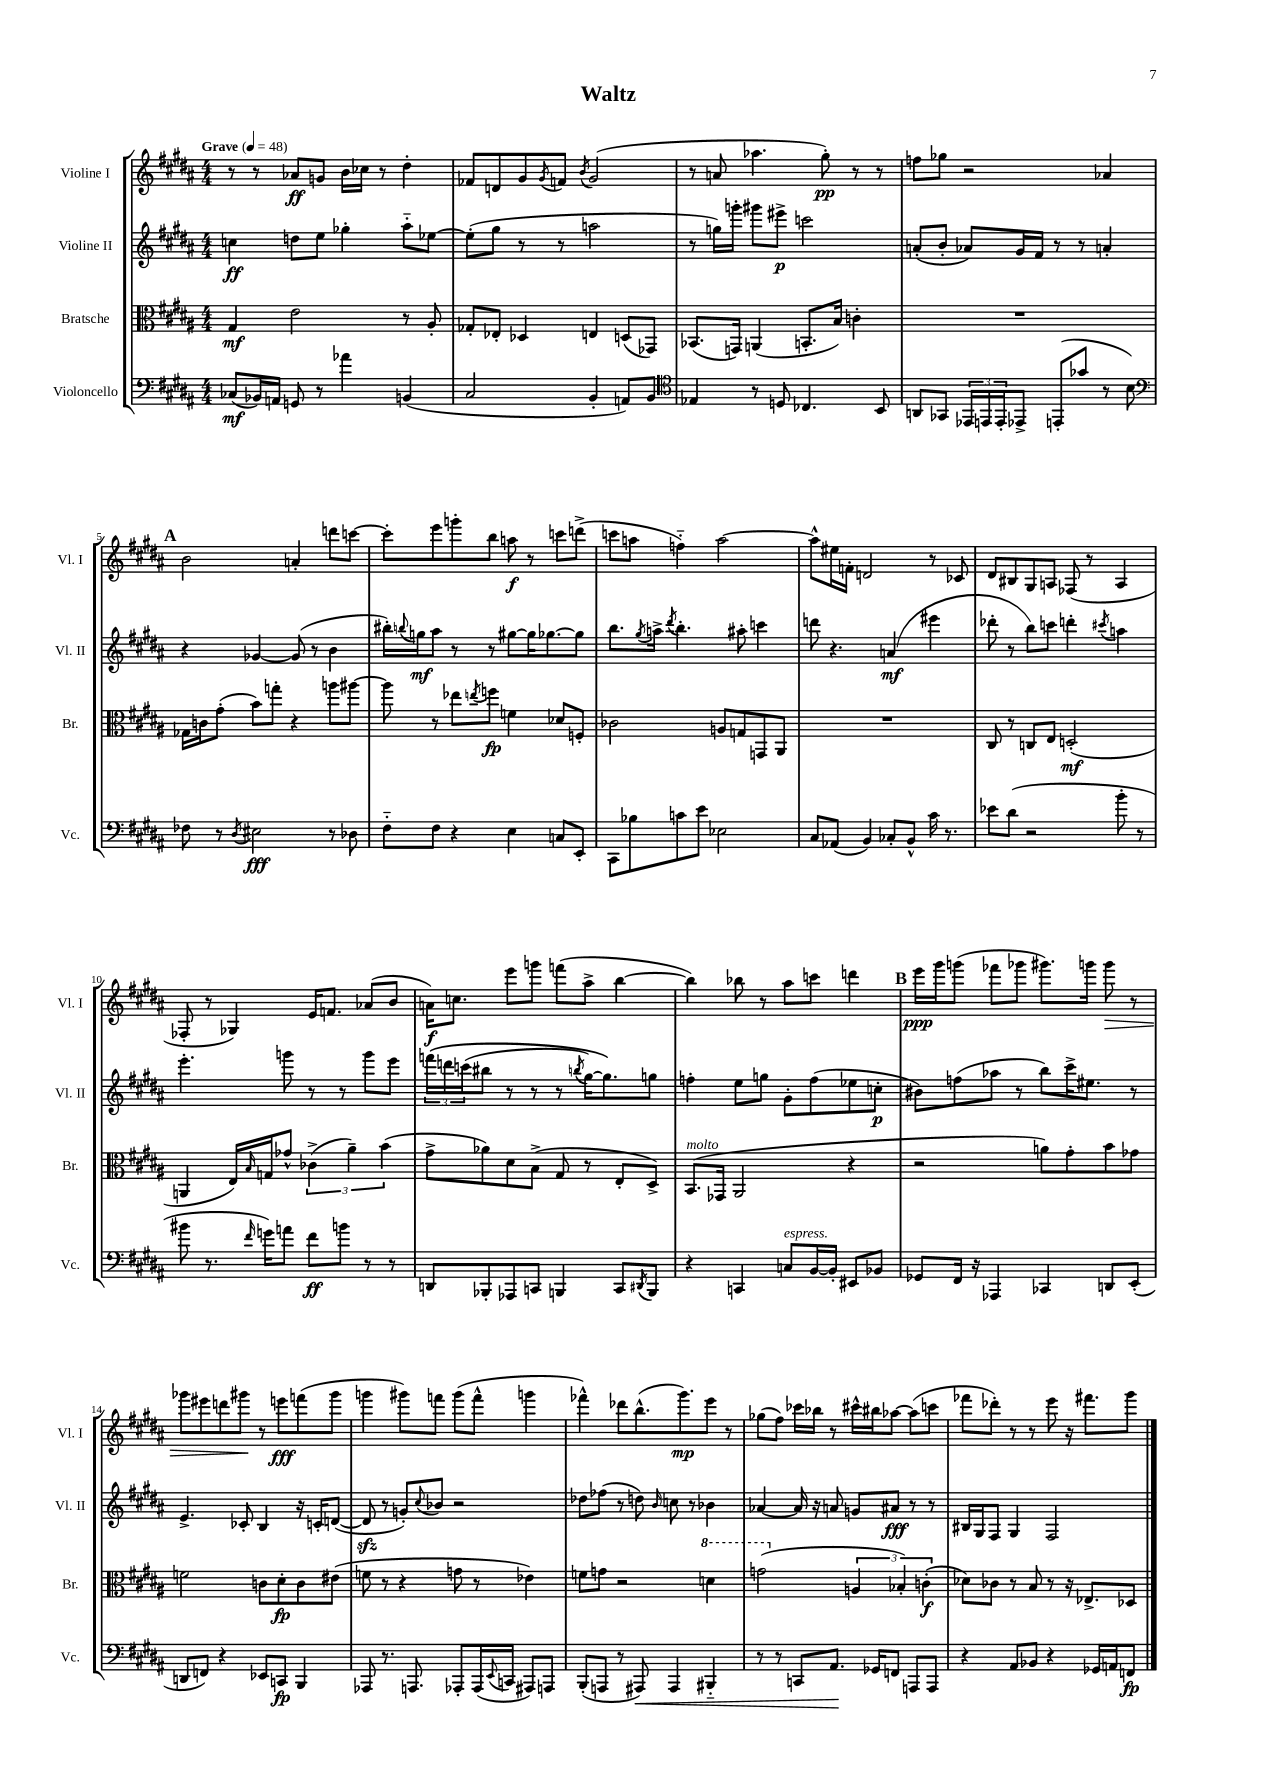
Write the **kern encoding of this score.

**kern	**dynam	**kern	**dynam	**kern	**dynam	**kern	**dynam
*part4	*part4	*part3	*part3	*part2	*part2	*part1	*part1
*staff4	*staff4	*staff3	*staff3	*staff2	*staff2	*staff1	*staff1
*I"Violoncello	*	*I"Bratsche	*	*I"Violine II	*	*I"Violine I	*
*I'Vc.	*	*I'Br.	*	*I'Vl. II	*	*I'Vl. I	*
*clefF4	*	*clefC3	*	*clefG2	*	*clefG2	*
*k[f#c#g#d#a#]	*	*k[f#c#g#d#a#]	*	*k[f#c#g#d#a#]	*	*k[f#c#g#d#a#]	*
*M4/4	*	*M4/4	*	*M4/4	*	*M4/4	*
*MM48	*	*MM48	*	*MM48	*	*MM48	*
=1	=1	=1	=1	=1	=1	=1	=1
!	!	!	!	!	!	!LO:TX:a:B:t=Grave	!
(8C-X/L	mf	4G#/	mf	4ccn\	ff	8r	.
16BB-X/L)	.	.	.	.	.	8r	.
16AAn/JJ	.	.	.	.	.	.	.
8GGn/	.	2e\	.	8ddn\L	.	8a-X/L	ff
8r	.	.	.	8ee\J	.	8gn/J	.
4a-X\	.	.	.	4gg-X'\	.	16b\LL	.
.	.	.	.	.	.	16cc-X\JJ	.
.	.	.	.	.	.	8r	.
(4BBn/	.	8r	.	8aa#\L	.	4dd#'\	.
.	.	8A#'/	.	[8ee-X\J	.	.	.
=2	=2	=2	=2	=2	=2	=2	=2
2C#/	.	8G-X'/L	.	(8ee-'\L]	.	8f-X/L	.
.	.	8E-X'/J	.	8gg#\J	.	8dn/	.
.	.	4D-X/	.	8r	.	8g#/	.
.	.	.	.	.	.	8qg#/	.
.	.	.	.	8r	.	8fn/J	.
.	.	.	.	.	.	8qb/	.
4BB'/	.	4En/	.	2aan\	.	(2g#/	.
8AAn/L)	.	(8Dn/L	.	.	.	.	.
8BB/J	.	8GG-X/J)	.	.	.	.	.
=3	=3	=3	=3	=3	=3	=3	=3
*clefC4	*	*	*	*	*	*	*
4E-X/	.	(8.BB-X/L	.	8r	.	8r	.
.	.	.	.	16ggn\LL)	.	8an/	.
.	.	16GGn/Jk)	.	16gggn'\JJ	.	.	.
8r	.	(4AAn/	.	8ggg#X\L	.	4.aa-X\	.
8Dn/	.	.	.	8eee#X^\J	p	.	.
4.C-X/	.	8.BBn'/L	.	2cccn\	.	.	.
.	.	.	.	.	.	8gg#'\)	pp
.	.	16B/Jk)	.	.	.	.	.
.	.	4cn'\	.	.	.	8r	.
8BB/	.	.	.	.	.	8r	.
=4	=4	=4	=4	=4	=4	=4	=4
8AAn/L	.	1r	.	(8an'/L	.	8ffn\L	.
8GG-X/J	.	.	.	8b'/J	.	8gg-X\J	.
24EE-X/LL	.	.	.	8a-X/L)	.	2r	.
24EEn/	.	.	.	.	.	.	.
24EE'/J	.	.	.	.	.	.	.
8EE-X^/J	.	.	.	16g#/L	.	.	.
.	.	.	.	16f#/JJ	.	.	.
(8EEn'/L	.	.	.	8r	.	.	.
8g-X/J	.	.	.	8r	.	.	.
8r	.	.	.	4an'/	.	4a-X/	.
8B\)	.	.	.	.	.	.	.
!!LO:LB:g=z
!!LO:REH:place=s1:t=A
=5	=5	=5	=5	=5	=5	=5	=5
*clefF4	*	*	*	*	*	*	*
8F-X\	.	16G-X\LL	.	4r	.	2b\	.
.	.	16cn\J	.	.	.	.	.
8r	.	(8g#'\J	.	.	.	.	.
8qD#/	.	.	.	.	.	.	.
2E#X\	fff	8b\L)	.	[4g-X/	.	.	.
.	.	8ggn'\J	.	.	.	.	.
.	.	4r	.	(8g-/]	.	4an'/	.
.	.	.	.	8r	.	.	.
8r	.	8aan\L	.	4b\	.	8dddn\L	.
8D-X\	.	[8aa#X\J	.	.	.	[8cccn\J	.
=6	=6	=6	=6	=6	=6	=6	=6
8F#\L	.	8aa#\]	.	16bb#X'\LL)	.	8ccc'\L]	.
.	.	.	.	8qqbbn/	.	.	.
.	.	.	.	16ggn\J	mf	.	.
8F#\J	.	8r	.	8aa#\J	.	8eee\	.
4r	.	8ee-X\L	.	8r	.	8gggn'\	.
.	.	8qeen/	.	.	.	.	.
.	.	8ffn\J	fp	8r	.	8bb\J	.
4E\	.	4fn\	.	[8gg#X\L	.	8aan\	f
.	.	.	.	16gg#\K]	.	8r	.
.	.	.	.	[8.gg-X\	.	.	.
8Cn/L	.	8d-X/L	.	.	.	8cccn\L	.
8EE'/J	.	8Fn'/J	.	8gg-\J]	.	(8dddn^\J	.
=7	=7	=7	=7	=7	=7	=7	=7
8CC#\L	.	2c-X\	.	8.bb\L	.	8cccn\L	.
8B-X\	.	.	.	.	.	8aan\J	.
.	.	.	.	8qgg#/	.	.	.
.	.	.	.	16aan^\Jk	.	.	.
.	.	.	.	8qddd#/	.	.	.
8cn\	.	.	.	4.bb'\	.	4ffn\)	.
8e\J	.	.	.	.	.	.	.
2E-X\	.	8An/L	.	.	.	[2aa\	.
.	.	8Gn/	.	8aa#X'\	.	.	.
.	.	8GGn/	.	4cccn\	.	.	.
.	.	8AA#/J	.	.	.	.	.
=8	=8	=8	=8	=8	=8	=8	=8
8C#/L	.	1r	.	8dddn\	.	8aa^^\L]	.
(8AA-X/J	.	.	.	4.r	.	16ee#X\L	.
.	.	.	.	.	.	16fn'\JJ	.
4BB/)	.	.	.	.	.	2dn/	.
8C-X'/L	.	.	.	(4an/	mf	.	.
8BB^^/J	.	.	.	.	.	.	.
16c#\	.	.	.	4eee#X\	.	8r	.
8.r	.	.	.	.	.	.	.
.	.	.	.	.	.	8c-X/	.
=9	=9	=9	=9	=9	=9	=9	=9
8e-X\L	.	8C#/	.	8ddd-X'\	.	8d#/L	.
(8d#\J	.	8r	.	8r	.	8B#X/	.
2r	.	8Cn/L	.	8bb\L)	.	8G#/	.
.	.	8E/J	.	8cccn\J	.	8An/J	.
.	.	(2Dn'/	mf	4dddn'\	.	(8F-X/	.
.	.	.	.	.	.	8r	.
.	.	.	.	8qccc#X/	.	.	.
8b'\	.	.	.	4aan\	.	4A/	.
8r	.	.	.	.	.	.	.
!!LO:LB:g=z
=10	=10	=10	=10	=10	=10	=10	=10
8b#X\	.	4AAn/	.	4.eee'\	.	8F-X'/	.
8.r	.	.	.	.	.	8r	.
.	.	16E/LL)	.	.	.	4G-X/)	.
16qqf#/	.	16qqB/	.	.	.	.	.
16gn\KL)	.	16Gn/J	.	.	.	.	.
8an\J	.	8g-X^^/J	.	8gggn\	.	.	.
8f#\L	ff	(6c-X^\	.	8r	.	16e/KL	.
.	.	.	.	.	.	8.fn/J	.
8bn\J	.	.	.	8r	.	.	.
.	.	6a#~\)	.	.	.	.	.
8r	.	.	.	8ggg\L	.	(8a-X/L	.
.	.	(6b\	.	.	.	.	.
8r	.	.	.	8eee\J	.	8b/J	.
=11	=11	=11	=11	=11	=11	=11	=11
8DDn/L	.	8g#^\L	.	(24fffn\LL	.	16an\KL)	f
.	.	.	.	24dddn\	.	.	.
.	.	.	.	.	.	8.ccn\J	.
.	.	.	.	(24cccn\J	.	.	.
8BBB-X'/	.	8a-X\)	.	8bb#X\J	.	.	.
8AAA-X/	.	8d#\	.	8r	.	8eee\L	.
8CCn/J	.	(8B^\J	.	8r	.	8gggn\J	.
4BBBn/	.	8G#/	.	8r	.	(8fffn\L	.
.	.	.	.	8qbbn/	.	.	.
.	.	8r	.	[16gg#\KL)	.	8aa#^\J	.
.	.	.	.	8.gg#\])	.	.	.
8CC/L	.	8E'/L	.	.	.	[4bb\	.
8qDD#X/	.	.	.	.	.	.	.
8BBB/J	.	8D#^/J)	.	8ggn\J	.	.	.
=12	=12	=12	=12	=12	=12	=12	=12
!	!	!LO:TX:a:i:t=molto	!	!	!	!	!
4r	.	(8.BB/L	.	4ffn'\	.	4bb\])	.
.	.	16GG-X/Jk	.	.	.	.	.
4CCn/	.	2AA#/	.	8ee\L	.	8bb-X\	.
.	.	.	.	8ggn\J	.	8r	.
!LO:TX:a:i:t=espress.	!	!	!	!	!	!	!
8Cn/L	.	.	.	8g#'\L	.	8aa#\L	.
[16BB/L	.	.	.	(8ff\	.	8cccn\J	.
16BB'/JJ]	.	.	.	.	.	.	.
8EE#X/L	.	4r	.	8ee-X\	.	4dddn\	.
8BB-X/J	.	.	.	8ccn'\J	p	.	.
!!LO:REH:place=s1:t=B
=13	=13	=13	=13	=13	=13	=13	=13
8GG-X/L	.	2r	.	8b#X\L)	.	16eee\LL	ppp
.	.	.	.	.	.	16ggg#\J	.
16FF#/Jk	.	.	.	(8ffn\	.	(8gggn\J	.
16r	.	.	.	.	.	.	.
4AAA-X/	.	.	.	8aa-X\J	.	8fff-X\L	.
.	.	.	.	8r	.	8ggg-X\J	.
4CC-X/	.	8an\L)	.	8bb\L)	.	8.ggg#X\L)	.
.	.	8g#'\	.	16ccc#^\K	.	.	.
.	.	.	.	8.ee#X\J	.	16gggn\Jk	.
!	!	!	!	!	!	!	!LO:HP:b
8DDn/L	.	8b\	.	.	.	8ggg\	>
(8EE'/J	.	8g-X\J	.	8r	.	8r	.
!!LO:LB:g=z
=14	=14	=14	=14	=14	=14	=14	=14
8DDn/L	.	2fn\	.	4.e^/	.	8ggg-X\L	.
8FFn/J)	.	.	.	.	.	8eee#X\	.
4r	.	.	.	.	.	8dddn\	.
.	.	.	.	8c-X'/	.	8ggg#X\J	.
8EE-X/L	.	8cn\L	.	4B/	.	8r	]
8CCn/J	fp	8d#'\	fp	.	.	8eeen\L	fff
4BBB/	.	8c\	.	16r	.	(8fffn\	.
.	.	.	.	16cn'/KL	.	.	.
.	.	(8e#X\J	.	([8dn/J	.	8ggg#\J	.
=15	=15	=15	=15	=15	=15	=15	=15
8AAA-X/	.	8fn\	.	8dzz/]	.	4gggn\	.
8.r	.	8r	.	8r	.	.	.
.	.	4r	.	8gn'/L)	.	8ggg#X\L)	.
8.AAAn/	.	.	.	.	.	.	.
.	.	.	.	8qqcc#/	.	.	.
.	.	.	.	8b-X/J	.	8fffn\J	.
8AAA-X'/L	.	8gn\	.	2r	.	(8ggg#\L	.
(16AAA-/L	.	8r	.	.	.	8fff^^\J	.
8qqEE/	.	.	.	.	.	.	.
16CCn/JJ	.	.	.	.	.	.	.
8AAA#X/L)	.	4e-X\)	.	.	.	4gggn\	.
8AAAn/J	.	.	.	.	.	.	.
=16	=16	=16	=16	=16	=16	=16	=16
(8BBB'/L	.	8fn\L	.	8dd-X\L	.	4fff-X^^\)	.
8AAAn/J	.	8gn\J	.	(8ff-X\J	.	.	.
8r	.	2r	.	8r	.	8ddd-X\L	.
!	!LO:HP:b	!	!	!	!	!	!
8AAA#X/)	<	.	.	8ddn\)	.	(8.bb^^\	.
.	.	.	.	16qqb/	.	.	.
4AAA#/	.	.	.	8ccn\	.	.	.
.	.	.	.	.	.	8.ggg#\)	mp
.	.	.	.	8r	.	.	.
*	*	*8va	*	*	*	*	*
4BBB#X/	.	4ddn\	.	4b-X\	.	8eee\J	.
.	.	.	.	.	.	8r	.
=17	=17	=17	=17	=17	=17	=17	=17
8r	.	(2ggn\	.	[4a-X/	.	(8gg-X\L	.
8r	.	.	.	.	.	8ff#\J)	.
8CCn/L	.	.	.	16a-/]	.	16ccc-X\LL	.
.	.	.	.	16r	.	16bb-X\JJ	.
8.AA#/J	.	.	.	8an/	.	8r	.
*	*	*X8va	*	*	*	*	*
.	.	6An/	.	8gn/L	.	16ccc#X^^\LL	.
16GG-X/KL	[	.	.	.	.	16bb#X\J	.
8FFn/J	.	.	.	8a#X/J	fff	[8aa-X\J	.
.	.	6B-X'/)	.	.	.	.	.
8AAAn/L	.	.	.	8r	.	(8aa-\L]	.
.	.	(6cn'\	f	.	.	.	.
8AAA/J	.	.	.	8r	.	8cccn\J	.
=18	=18	=18	=18	=18	=18	=18	=18
4r	.	8d-X\L)	.	16B#X/LL	.	8fff-X\L	.
.	.	.	.	16G#/J	.	.	.
.	.	8c-X\J	.	8F#/J	.	8ddd-X'\J)	.
8AA#/L	.	8r	.	4G#/	.	8r	.
8BB-X/J	.	8B/	.	.	.	8r	.
4r	.	8r	.	2F#/	.	8eee\	.
.	.	16r	.	.	.	16r	.
.	.	8.E-X^/L	.	.	.	8.fff#X\L	.
16GG-X/LL	.	.	.	.	.	.	.
16AAn/J	.	.	.	.	.	.	.
8FFn/J	fp	8D-X/J	.	.	.	8ggg#\J	.
==	==	==	==	==	==	==	==
*-	*-	*-	*-	*-	*-	*-	*-
